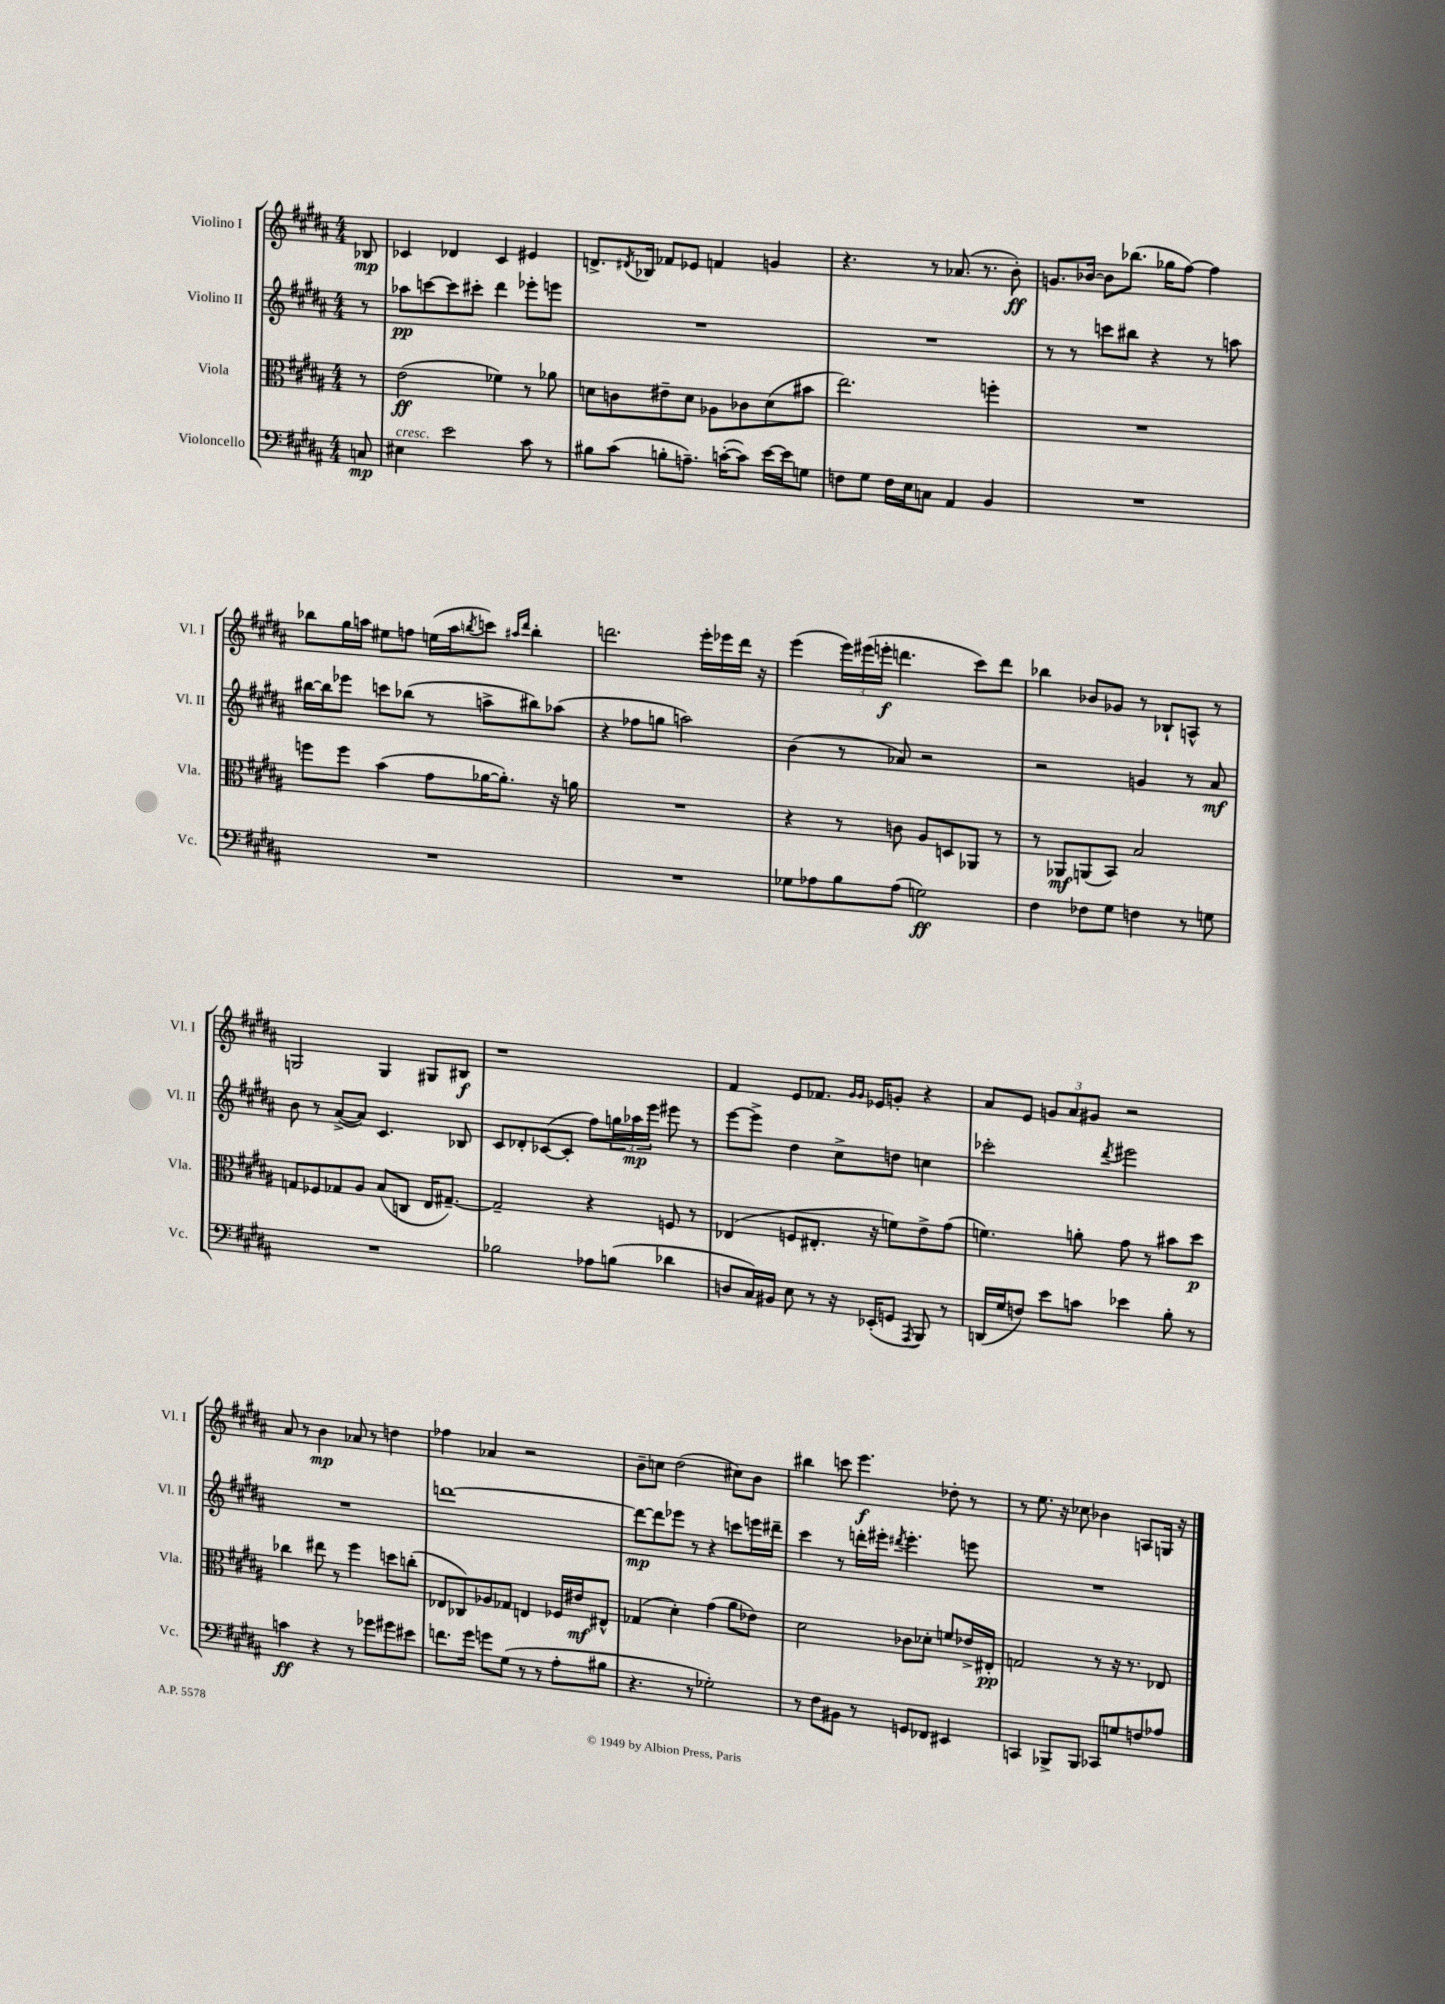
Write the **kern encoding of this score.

**kern	**dynam	**kern	**dynam	**kern	**dynam	**kern	**dynam
*part4	*part4	*part3	*part3	*part2	*part2	*part1	*part1
*staff4	*staff4	*staff3	*staff3	*staff2	*staff2	*staff1	*staff1
*I"Violoncello	*	*I"Viola	*	*I"Violino II	*	*I"Violino I	*
*I'Vc.	*	*I'Vla.	*	*I'Vl. II	*	*I'Vl. I	*
*clefF4	*	*clefC3	*	*clefG2	*	*clefG2	*
*k[f#c#g#d#a#]	*	*k[f#c#g#d#a#]	*	*k[f#c#g#d#a#]	*	*k[f#c#g#d#a#]	*
*M4/4	*	*M4/4	*	*M4/4	*	*M4/4	*
=	=	=	=	=	=	=	=
8Cn/	mp	8r	.	8r	.	8B-X/	mp
=1	=1	=1	=1	=1	=1	=1	=1
!LO:TX:a:i:t=cresc.	!	!	!	!	!	!	!
4E#X\	.	(2e\	ff	8aa-X\L	pp	4c-X/	.
.	.	.	.	[8cccn\	.	.	.
2e\	.	.	.	8ccc\]	.	4d-X/	.
.	.	.	.	8ccc#X'\J	.	.	.
.	.	4f-X\)	.	4ddd#\	.	4c-/	.
8c#\	.	8r	.	8eee-X'\L	.	4e#X/	.
8r	.	8a-X\	.	8eeen\J	.	.	.
=2	=2	=2	=2	=2	=2	=2	=2
8B#X\L	.	8dn\L	.	1r	.	8.dn^/L	.
(8c#\J	.	8cn\	.	.	.	.	.
.	.	.	.	.	.	8qd#X/	.
.	.	.	.	.	.	16B-X/Jk	.
8Bn'\L	.	8e#X~\	.	.	.	8f-X/L	.
8.An~\J)	.	8d\J	.	.	.	8e-X/J	.
.	.	8A-X\L	.	.	.	4fn/	.
([16cn'\KL	.	.	.	.	.	.	.
8c\J])	.	8c-X\	.	.	.	.	.
[16e\LL	.	(8d\	.	.	.	4gn/	.
16e\J]	.	.	.	.	.	.	.
8Gn\J	.	8b#X\J	.	.	.	.	.
=3	=3	=3	=3	=3	=3	=3	=3
8Fn\L	.	2.ee\)	.	1r	.	4.r	.
8G#\J	.	.	.	.	.	.	.
16F\LL	.	.	.	.	.	.	.
16E\J	.	.	.	.	.	.	.
8Cn\J	.	.	.	.	.	8r	.
4AA#/	.	.	.	.	.	(8.a-X/	.
.	.	.	.	.	.	8.r	.
4BB/	.	4ffn'\	.	.	.	.	.
.	.	.	.	.	.	8b'\)	ff
=4	=4	=4	=4	=4	=4	=4	=4
1r	.	1r	.	8r	.	8.gn/L	.
.	.	.	.	8r	.	.	.
.	.	.	.	.	.	[16b-X/Jk	.
.	.	.	.	8cccn\L	.	8b-\L]	.
.	.	.	.	8bb#X\J	.	(8.bb-X\J	.
.	.	.	.	4r	.	.	.
.	.	.	.	.	.	16gg-X\KL	.
.	.	.	.	.	.	[8ff#\J)	.
.	.	.	.	8r	.	4ff#\]	.
.	.	.	.	8aan\	.	.	.
!!LO:LB:g=z
=5	=5	=5	=5	=5	=5	=5	=5
1r	.	8ffn\L	.	[16bb#X\LL	.	8bb-X\L	.
.	.	.	.	16bb#\J]	.	.	.
.	.	8ff\J	.	8eee-X\J	.	16gg#\L	.
.	.	.	.	.	.	16aan\JJ	.
.	.	(4b\	.	8cccn\L	.	8ee#X\L	.
.	.	.	.	(8bb-X\J	.	8ffn\J	.
.	.	8g#\L	.	8r	.	(16een\LL	.
.	.	.	.	.	.	16aa\J	.
.	.	.	.	.	.	8qbbn/	.
.	.	[16a-X\K	.	8aan^\L	.	8cccn\J)	.
.	.	8.a-'\J])	.	.	.	.	.
.	.	.	.	.	.	16qqaa#X/LL	.
.	.	.	.	.	.	16qqddd#/JJ	.
.	.	.	.	8bb#X\)	.	4bb'\	.
.	.	16r	.	(8aa-X\J	.	.	.
.	.	16an\	.	.	.	.	.
=6	=6	=6	=6	=6	=6	=6	=6
1r	.	1r	.	4r	.	2.dddn\	.
.	.	.	.	8ff-X\L	.	.	.
.	.	.	.	8ggn\J	.	.	.
.	.	.	.	2aan\)	.	.	.
.	.	.	.	.	.	16eee'\LL	.
.	.	.	.	.	.	16eee-X\	.
.	.	.	.	.	.	16ddd\JJ	.
.	.	.	.	.	.	16r	.
=7	=7	=7	=7	=7	=7	=7	=7
8G-X\L	.	4r	.	(4b\	.	(4eee\	.
8A-X\	.	.	.	.	.	.	.
8B\	.	8r	.	8r	.	24eee\LL)	.
.	.	.	.	.	.	(24eee#X\	.
.	.	.	.	.	.	24eeen'\JJ	f
(8A-\J	.	8cn\	.	8a-X/)	.	4.dddn\	.
2Gn\)	ff	8A#/L	.	2r	.	.	.
.	.	8Dn/	.	.	.	.	.
.	.	8AA-X/J	.	.	.	8ccc#\L)	.
.	.	8r	.	.	.	8ddd\J	.
=8	=8	=8	=8	=8	=8	=8	=8
4F#\	.	8r	.	2r	.	4bb-X\	.
.	.	8AA-X/L	mf	.	.	.	.
8F-X\L	.	(8AAn/	.	.	.	8b-X/L	.
8G#\J	.	8BB/J)	.	.	.	8g-X/J	.
4Fn\	.	2B/	.	4gn/	.	8r	.
.	.	.	.	.	.	8B-X`/L	.
8r	.	.	.	8r	.	8An^^/J	.
8Gn\	.	.	.	8a#/	mf	8r	.
!!LO:LB:g=z
=9	=9	=9	=9	=9	=9	=9	=9
1r	.	8Gn/L	.	8b\	.	2Gn/	.
.	.	8F-X/	.	8r	.	.	.
.	.	8G-X/	.	([8a#^/L	.	.	.
.	.	8A#/J	.	8a#/J])	.	.	.
.	.	(8B/L	.	4.c#/	.	4G/	.
.	.	8Cn/J	.	.	.	.	.
.	.	16E/KL	.	.	.	8G#X/L	.
.	.	[8.G#X~/J)	.	.	.	.	.
.	.	.	.	8B-X/	.	8B#X/J	f
=10	=10	=10	=10	=10	=10	=10	=10
2B-X\	.	2G#~/]	.	8c#/L	.	1r	.
.	.	.	.	8d-X'/	.	.	.
.	.	.	.	([8c-X/	.	.	.
.	.	.	.	8c-'/J]	.	.	.
8A-X\L	.	4r	.	8ff#\L)	.	.	.
(8Bn\J	.	.	.	24ggn\L	.	.	.
.	.	.	.	24aa-X\	mp	.	.
.	.	.	.	24eee\JJ	.	.	.
4d-X\	.	8Fn/	.	8eee#X\	.	.	.
.	.	8r	.	8r	.	.	.
=11	=11	=11	=11	=11	=11	=11	=11
8Dn/L	.	(4E-X/	.	[8eee\L	.	4f#/	.
16C#/L)	.	.	.	8eee^\J]	.	.	.
16BB#X/JJ	.	.	.	.	.	.	.
8E\	.	8Fn/L	.	4dd#\	.	8e/L	.
8r	.	8.E#X'/J	.	.	.	8.f-X/J	.
16r	.	.	.	8cc#^\L	.	.	.
.	.	.	.	.	.	16qqg#/LL	.
.	.	.	.	.	.	16qqg#/JJ	.
(16EE-X'/KL	.	16r	.	.	.	16e-X/KL	.
8GGn/J	.	8fn\L)	.	8ddn\J	.	8gn'/J	.
8qAAA#/	.	.	.	.	.	.	.
8BBB/)	.	8e^\	.	4ccn\	.	4r	.
8r	.	(8g#\J	.	.	.	.	.
=12	=12	=12	=12	=12	=12	=12	=12
(16DDn/LL	.	4.fn\)	.	2ccc-X'\	.	8a#/L	.
16G#/J	.	.	.	.	.	.	.
8Fn/J)	.	.	.	.	.	8e/J	.
8e\L	.	.	.	.	.	12gn/L	.
.	.	.	.	.	.	12a#/	.
8cn\J	.	8an'\	.	.	.	.	.
.	.	.	.	.	.	12g#X/J	.
.	.	.	.	8qddd#/	.	.	.
4e-X\	.	8g#\	.	2eee#X\	.	2r	.
.	.	8r	.	.	.	.	.
8B'\	.	8b#X\L	.	.	.	.	.
8r	.	8dd#\J	p	.	.	.	.
!!LO:LB:g=z
=13	=13	=13	=13	=13	=13	=13	=13
4cn\	ff	4cc-X\	.	1r	.	8a#/	.
.	.	.	.	.	.	8r	.
4r	.	8ee#X\	.	.	.	4b\	mp
.	.	8r	.	.	.	.	.
8r	.	4ff#\	.	.	.	8a-X/	.
8g-X\L	.	.	.	.	.	8r	.
8g#X\	.	8ddn\L	.	.	.	4ddn\	.
8e#X\J	.	(8ccn'\J	.	.	.	.	.
=14	=14	=14	=14	=14	=14	=14	=14
8.fn\L	.	8E-X/L	.	[1dddn	.	4ff-X\	.
.	.	8C-X/)	.	.	.	.	.
16g#\Jk	.	.	.	.	.	.	.
8gn\L	.	8A-X/	.	.	.	4a-X/	.
(8G#\J	.	8G-X/J	.	.	.	.	.
8r	.	4En/	.	.	.	2r	.
8r	.	.	.	.	.	.	.
8A#'\L	.	16F-X/LL	.	.	.	.	.
.	.	16e#X/J	mf	.	.	.	.
8B#X\J	.	8E#X^^/J	.	.	.	.	.
=15	=15	=15	=15	=15	=15	=15	=15
4.r	.	(4G-X/	.	8ddd\L_	mp	8b~\L	.
.	.	.	.	8ddd\]	.	8ccn\J	.
.	.	4d#'\)	.	8eee-X\J	.	(2dd#\	.
8r	.	.	.	8r	.	.	.
2G-X'\)	.	(4g#\	.	4r	.	.	.
.	.	8a#\L	.	8cccn\L	.	8cc#X\L)	.
.	.	8e-X\J)	.	16eeen\L	.	8b\J	.
.	.	.	.	16ddd#X~\JJ	.	.	.
=16	=16	=16	=16	=16	=16	=16	=16
8r	.	2d#\	.	4ccc#\	.	4bb#X\	.
8F#\L	.	.	.	.	.	.	.
8BB#X\J	.	.	.	8r	.	8cccn\	.
8r	.	.	.	16dddn'\LL	.	4.eee\	f
.	.	.	.	16eee#X'\JJ	.	.	.
.	.	.	.	8qddd#X/	.	.	.
8GGn/L	.	8c-X\L	.	4.eee#'\	.	.	.
8FF-X/J	.	8d-X'\J	.	.	.	.	.
4EE#X/	.	8fn/L	.	.	.	8dd-X'\	.
.	.	16e-X^/L	.	8eeen\	.	8r	.
.	.	16E#X'/JJ	pp	.	.	.	.
=17	=17	=17	=17	=17	=17	=17	=17
4CCn/	.	2Gn/	.	1r	.	8r	.
.	.	.	.	.	.	8.ee\	.
8BBB-X^/L	.	.	.	.	.	.	.
.	.	.	.	.	.	16r	.
8BBB-/J	.	.	.	.	.	8cc-X\	.
8CC-X/L	.	8r	.	.	.	4b-X\	.
8Gn/	.	16r	.	.	.	.	.
.	.	8.r	.	.	.	.	.
8Fn/	.	.	.	.	.	8An/L	.
8A-X/J	.	8E-X/	.	.	.	16Gn/Jk	.
.	.	.	.	.	.	16r	.
==	==	==	==	==	==	==	==
*-	*-	*-	*-	*-	*-	*-	*-
